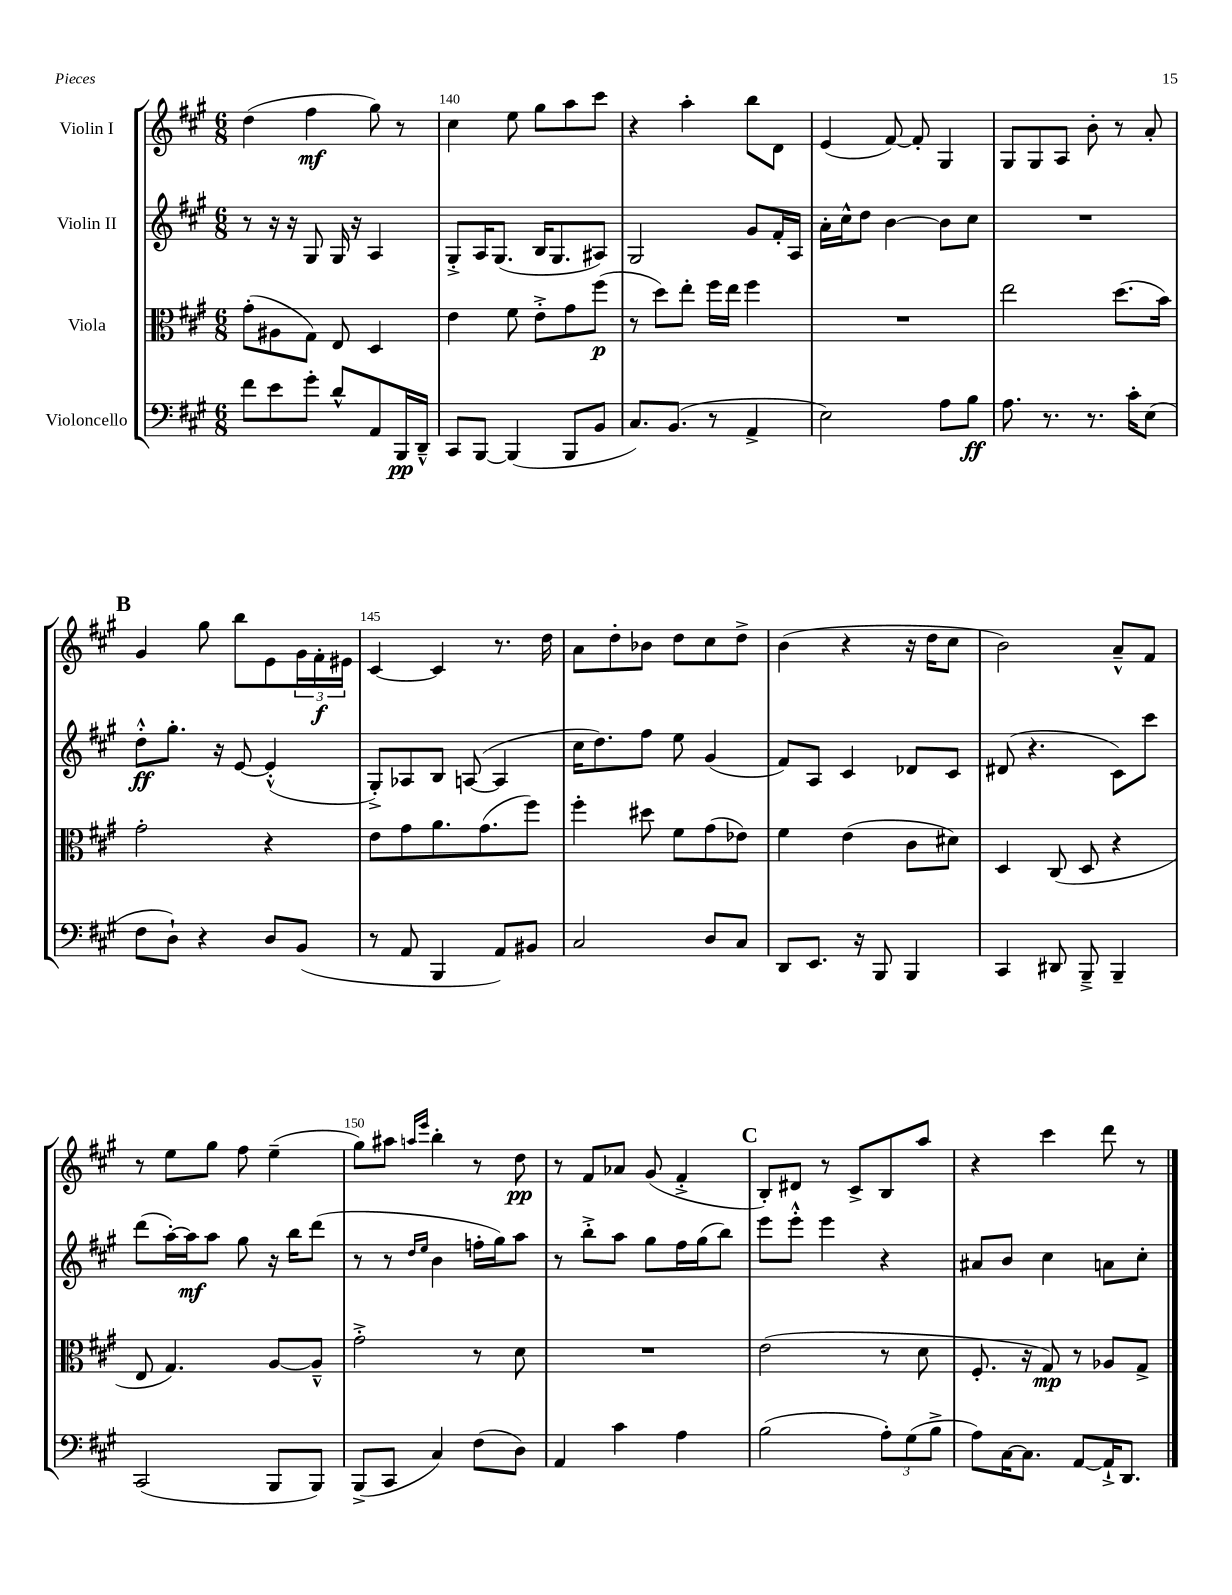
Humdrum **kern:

**kern	**kern	**kern	**kern
*staff4	*staff3	*staff2	*staff1
*clefF4	*clefC3	*clefG2	*clefG2
*k[f#c#g#]	*k[f#c#g#]	*k[f#c#g#]	*k[f#c#g#]
*M6/8	*M6/8	*M6/8	*M6/8
8f#\L	(8g#'\L	8r	(4dd\
8e\	8A#\	16r	.
.	.	16r	.
8g#'\J	8G#\J)	8G#/	4ff#\
8d^^/L	8E/	16G#/	.
.	.	16r	.
8AA/	4D/	4A/	8gg#\)
16BBB/L	.	.	8r
16DD~^^/JJ	.	.	.
=	=	=	=
8CC#/L	4e\	8G#'^/L	4cc#\
[8BBB/J	.	16A/K	.
.	.	(8.G#/J	.
(4BBB/]	8f#\	.	8ee\
.	8e'^\L	16B/LK	8gg#\L
.	.	8.G#/	.
8BBB/L	8g#\	.	8aa\
8BB/J	(8ff#\J	8A#/J)	8ccc#\J
=	=	=	=
8.C#/L)	8r	2G#/	4r
.	8dd\L)	.	.
(8.BB/J	.	.	.
.	8ee'\J	.	4aa'\
8r	16ff#\LL	.	.
.	16ee\JJ	.	.
4AA^/	4ff#\	8g#/L	8bb\L
.	.	16f#'/L	8d\J
.	.	16A/JJ	.
=	=	=	=
2E\)	2.r	16a'\LL	(4e/
.	.	16cc#^^\J	.
.	.	8dd\J	.
.	.	[4b\	[8f#/)
.	.	.	8f#'/]
8A\L	.	8b\]L	4G#/
8B\J	.	8cc#\J	.
=	=	=	=
8.A\	2ee\	2.r	8G#/L
.	.	.	8G#/
8.r	.	.	.
.	.	.	8A/J
8.r	.	.	8b'\
.	(8.dd\L	.	8r
16c#'\LK	.	.	.
(8E\J	.	.	8a'/
.	16b\Jk)	.	.
=	=	=	=
8F#\L	2g#'\	8dd'^^\L	4g#/
8D`\J)	.	8.gg#'\J	.
4r	.	.	8gg#\
.	.	16r	.
.	.	[8e/	8bb\L
8D/L	4r	(4e'^^/]	8e\
(8BB/J	.	.	24g#\L
.	.	.	24f#'\
.	.	.	24e#\JJ
=	=	=	=
8r	8e\L	8G#'^/L)	[4c#/
8AA/	8g#\	8A-/	.
4BBB/	8.a\	8B/J	4c#/]
.	.	([8A/	.
.	(8.g#\	.	.
8AA/L)	.	4A/]	8.r
8BB#/J	8ff#\J)	.	.
.	.	.	16dd\
=	=	=	=
2C#/	4ff#'\	16cc#\LK	8a\L
.	.	8.dd\)	.
.	.	.	8dd'\
.	8dd#\	8ff#\J	8b-\J
.	8f#\L	8ee\	8dd\L
8D/L	(8g#\	(4g#/	8cc#\
8C#/J	8e-\J)	.	8dd^\J
=	=	=	=
8DD/L	4f#\	8f#/L)	(4b\
8.EE/J	.	8A/J	.
.	(4e\	4c#/	4r
16r	.	.	.
8BBB/	.	.	.
4BBB/	8c#\L	8d-/L	16r
.	.	.	16dd\LK
.	8d#\J)	8c#/J	8cc#\J
=	=	=	=
4CC#/	4D/	(8d#/	2b\)
.	.	4.r	.
8DD#/	(8C#/	.	.
8BBB~^/	8D/	.	.
4BBB~/	4r	8c#\L)	8a~^^/L
.	.	8ccc#\J	8f#/J
=	=	=	=
(2CC#/	8E/	(8ddd\L	8r
.	4.G#/)	[16aa'\L)	8ee\L
.	.	16aa\]J	.
.	.	8aa\J	8gg#\J
.	.	8gg#\	8ff#\
8BBB/L	[8A/L	16r	(4ee~\
.	.	16bb\LK	.
8BBB/J)	8A~^^/]J	(8ddd\J	.
=	=	=	=
(8BBB^/L	2g#'^\	8r	8gg#\L)
8CC#/J	.	8r	8aa#\J
.	.	16qqdd/LL	16qqaa/LL
.	.	16qqee/JJ	16qqeee/JJ
4C#/)	.	4b\	4bb'\
(8F#\L	8r	16ff'\LL	8r
.	.	16gg#\J)	.
8D\J)	8d\	8aa\J	8dd\
=	=	=	=
4AA/	2.r	8r	8r
.	.	8bb'^\L	8f#/L
4c#\	.	8aa\J	8a-/J
.	.	8gg#\L	(8g#/
4A\	.	16ff#\L	4f#'^/
.	.	(16gg#\J	.
.	.	8bb\J)	.
=	=	=	=
(2B\	(2e\	8eee\L	8B'/L)
.	.	8eee'^^\J	8d#/J
.	.	4eee\	8r
.	.	.	8c#^/L
12A'\L)	8r	4r	8B/
(12G#\	.	.	.
.	8d\	.	8aa/J
12B^\J	.	.	.
=	=	=	=
8A\L)	8.F#'/	8a#/L	4r
[16C#\K	.	8b/J	.
8.C#\]J	16r	.	.
.	8G#/)	4cc#\	4ccc#\
[8AA/L	8r	.	.
16AA`^/]K	8A-/L	8a\L	8ddd\
8.DD/J	.	.	.
.	8G#^/J	8cc#'\J	8r
==	==	==	==
*-	*-	*-	*-
